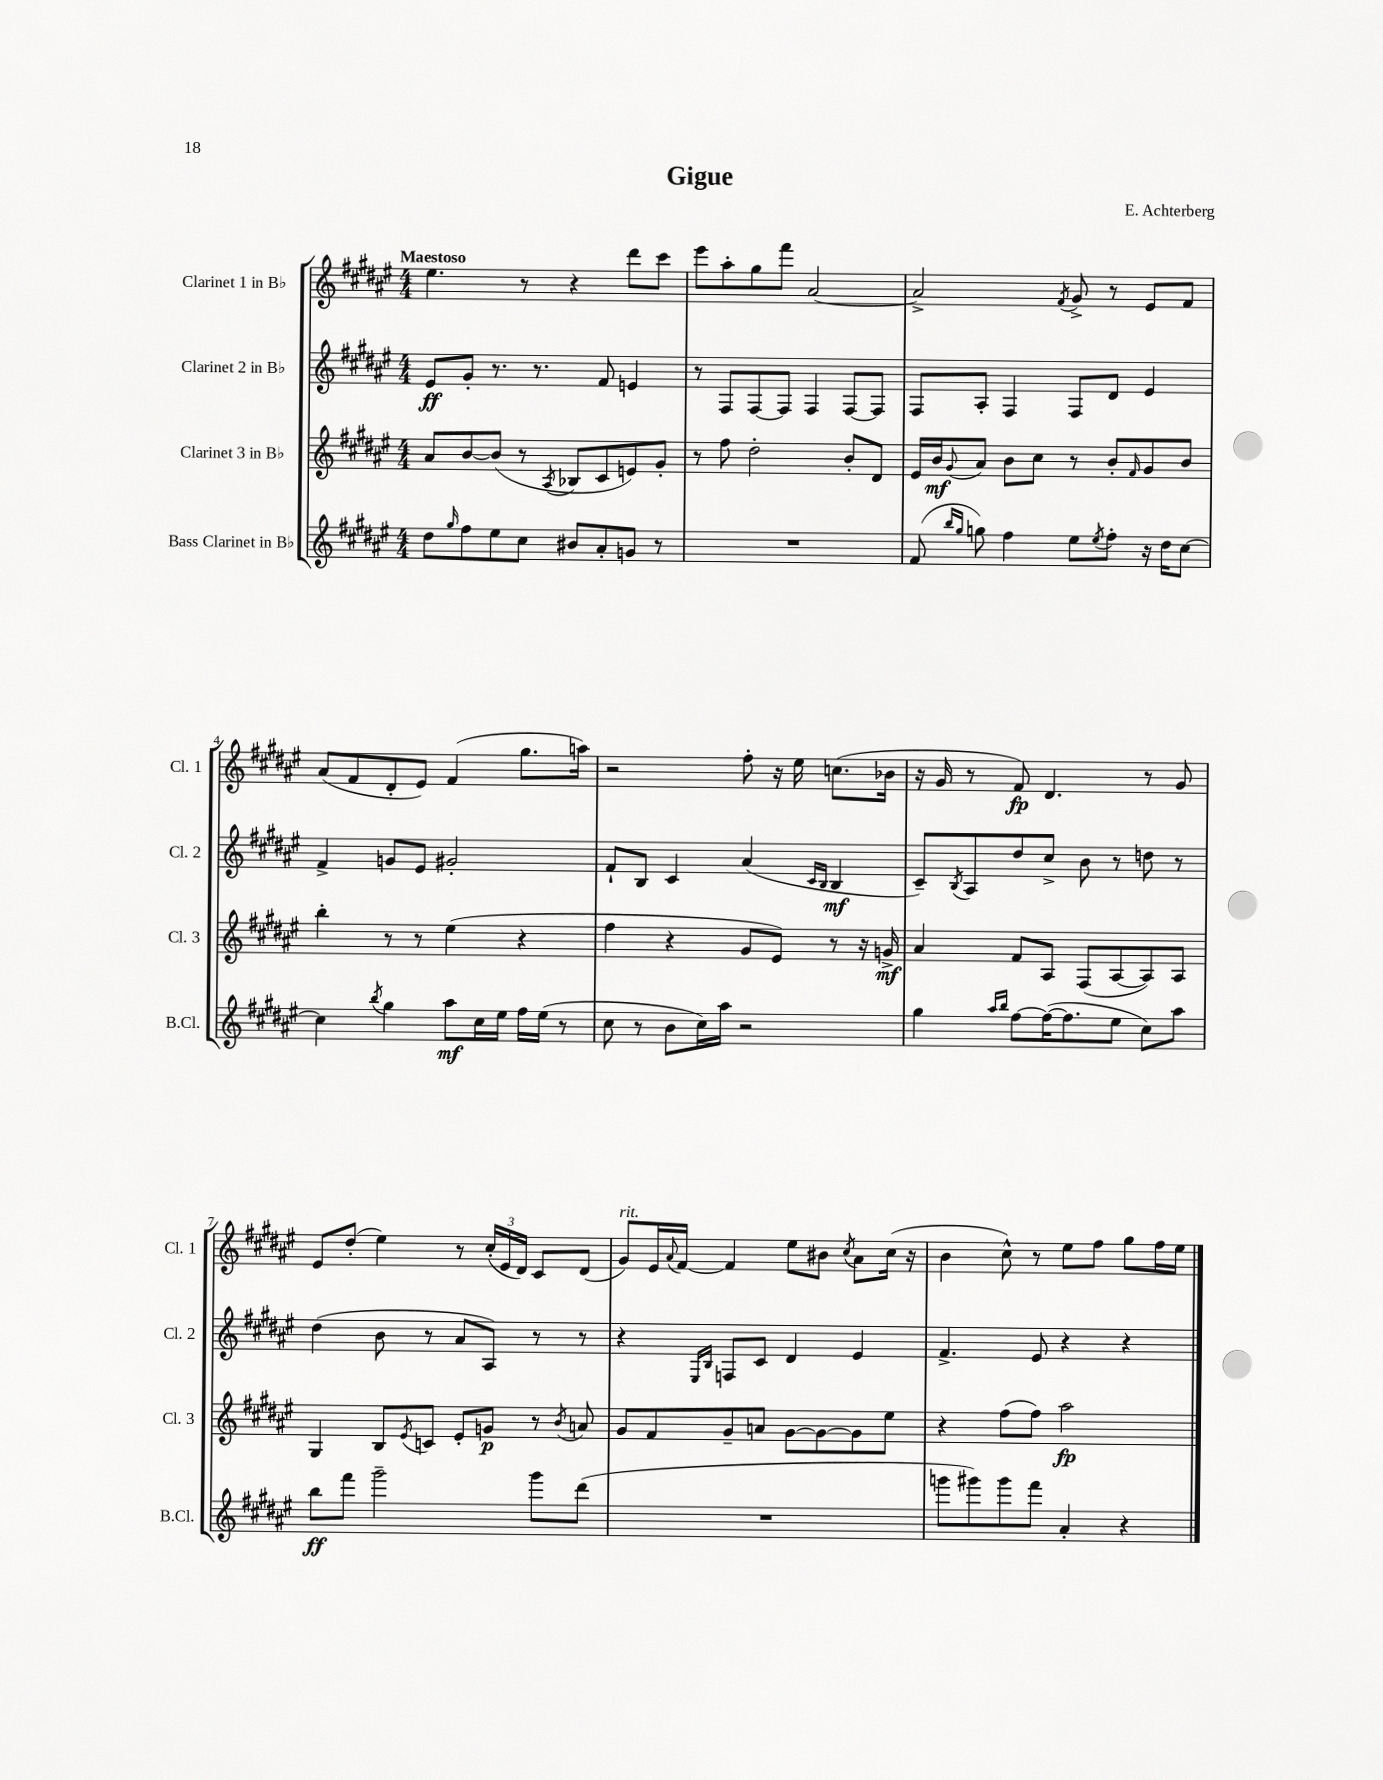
\header { title = "Gigue" composer = "E. Achterberg" }
<<
\new StaffGroup <<
\new Staff = "s0" \with { instrumentName = "Clarinet 1 in Bb" shortInstrumentName = "Cl. 1" } {
    \clef treble \key fis \major \numericTimeSignature \time 4/4 \tempo "Maestoso"
    eis''4. r8 r4 dis'''8 cis'''8 |
    eis'''8 ais''8-. gis''8 fis'''8 ais'2~ |
    ais'2-> \acciaccatura { fis'8 } gis'8-> r8 eis'8 fis'8 |
    ais'8( fis'8 dis'8-. eis'8) fis'4( gis''8. a''16) |
    r2 fis''8-. r16 eis''16 c''8.( bes'16 |
    r16 gis'16 r8 fis'8\fp) dis'4. r8 gis'8 |
    eis'8 dis''8-.( eis''4) r8 \tuplet 3/2 { cis''16-.( eis'16 dis'16) } cis'8 dis'8( |
    gis'8^\markup { \italic "rit." }) eis'16 \appoggiatura { ais'8 } fis'16~ fis'4 eis''8 bis'8 \acciaccatura { cis''8 } ais'8 cis''16( r16 |
    b'4 cis''8-^) r8 eis''8 fis''8 gis''8 fis''16 eis''16 \bar "|." |
}
\new Staff = "s1" \with { instrumentName = "Clarinet 2 in Bb" shortInstrumentName = "Cl. 2" } {
    \clef treble \key fis \major \numericTimeSignature \time 4/4
    eis'8\ff gis'8-. r8. r8. fis'8 e'4 |
    r8 fis8 fis8~ fis8 fis4 fis8~ fis8 |
    fis8 ais8-. fis4 fis8 dis'8 eis'4 |
    fis'4-> g'8 eis'8 gis'2-. |
    fis'8-! b8 cis'4 ais'4( \grace { cis'16 b16 } b4\mf |
    cis'8--) \acciaccatura { b8 } ais8 dis''8 cis''8-> b'8 r8 d''8 r8 |
    dis''4( b'8 r8 ais'8 ais8) r8 r8 |
    r4 \grace { eis16 b16 } f8 cis'8 dis'4 eis'4 |
    fis'4.-> eis'8 r4 r4 \bar "|." |
}
\new Staff = "s2" \with { instrumentName = "Clarinet 3 in Bb" shortInstrumentName = "Cl. 3" } {
    \clef treble \key fis \major \numericTimeSignature \time 4/4
    ais'8 b'8~ b'8( r8 \acciaccatura { ais8 } bes8 cis'8 e'8) gis'8-. |
    r8 fis''8 dis''2-. b'8-. dis'8 |
    eis'16 b'16\mf \appoggiatura { gis'8 } ais'8 b'8 cis''8 r8 b'8-. \grace { fis'16 } gis'8 b'8 |
    b''4-. r8 r8 eis''4( r4 |
    fis''4 r4 gis'8 eis'8) r8 r16 g'16->\mf |
    ais'4 fis'8 ais8 fis8( ais8~ ais8) ais8 |
    gis4 b8 \acciaccatura { eis'8 } c'8 eis'8-. g'8\p r8 \acciaccatura { b'8 } a'8 |
    gis'8 fis'8 gis'8-- a'8 gis'8~ gis'8~ gis'8 eis''8 |
    r4 fis''8( fis''8) ais''2\fp \bar "|." |
}
\new Staff = "s3" \with { instrumentName = "Bass Clarinet in Bb" shortInstrumentName = "B.Cl." } {
    \clef treble \key fis \major \numericTimeSignature \time 4/4
    dis''8 \grace { gis''16 } fis''8 eis''8 cis''8 bis'8 ais'8-. g'8 r8 |
    R1 |
    fis'8( \grace { b''16 gis''16 } g''8) fis''4 eis''8 \acciaccatura { eis''8 } fis''8-. r16 dis''16 cis''8~ |
    cis''4 \acciaccatura { b''8 } gis''4 ais''8\mf cis''16 eis''16 fis''16 eis''16( r8 |
    cis''8 r8 b'8 cis''16) ais''16 r2 |
    gis''4 \grace { ais''16 b''16 } fis''8~ fis''16~( fis''8. eis''8 cis''8) ais''8 |
    b''8\ff fis'''8 gis'''2-- gis'''8 dis'''8( |
    R1 |
    g'''8 gis'''8) gis'''8 fis'''8 ais'4-. r4 \bar "|." |
}
>>
>>
